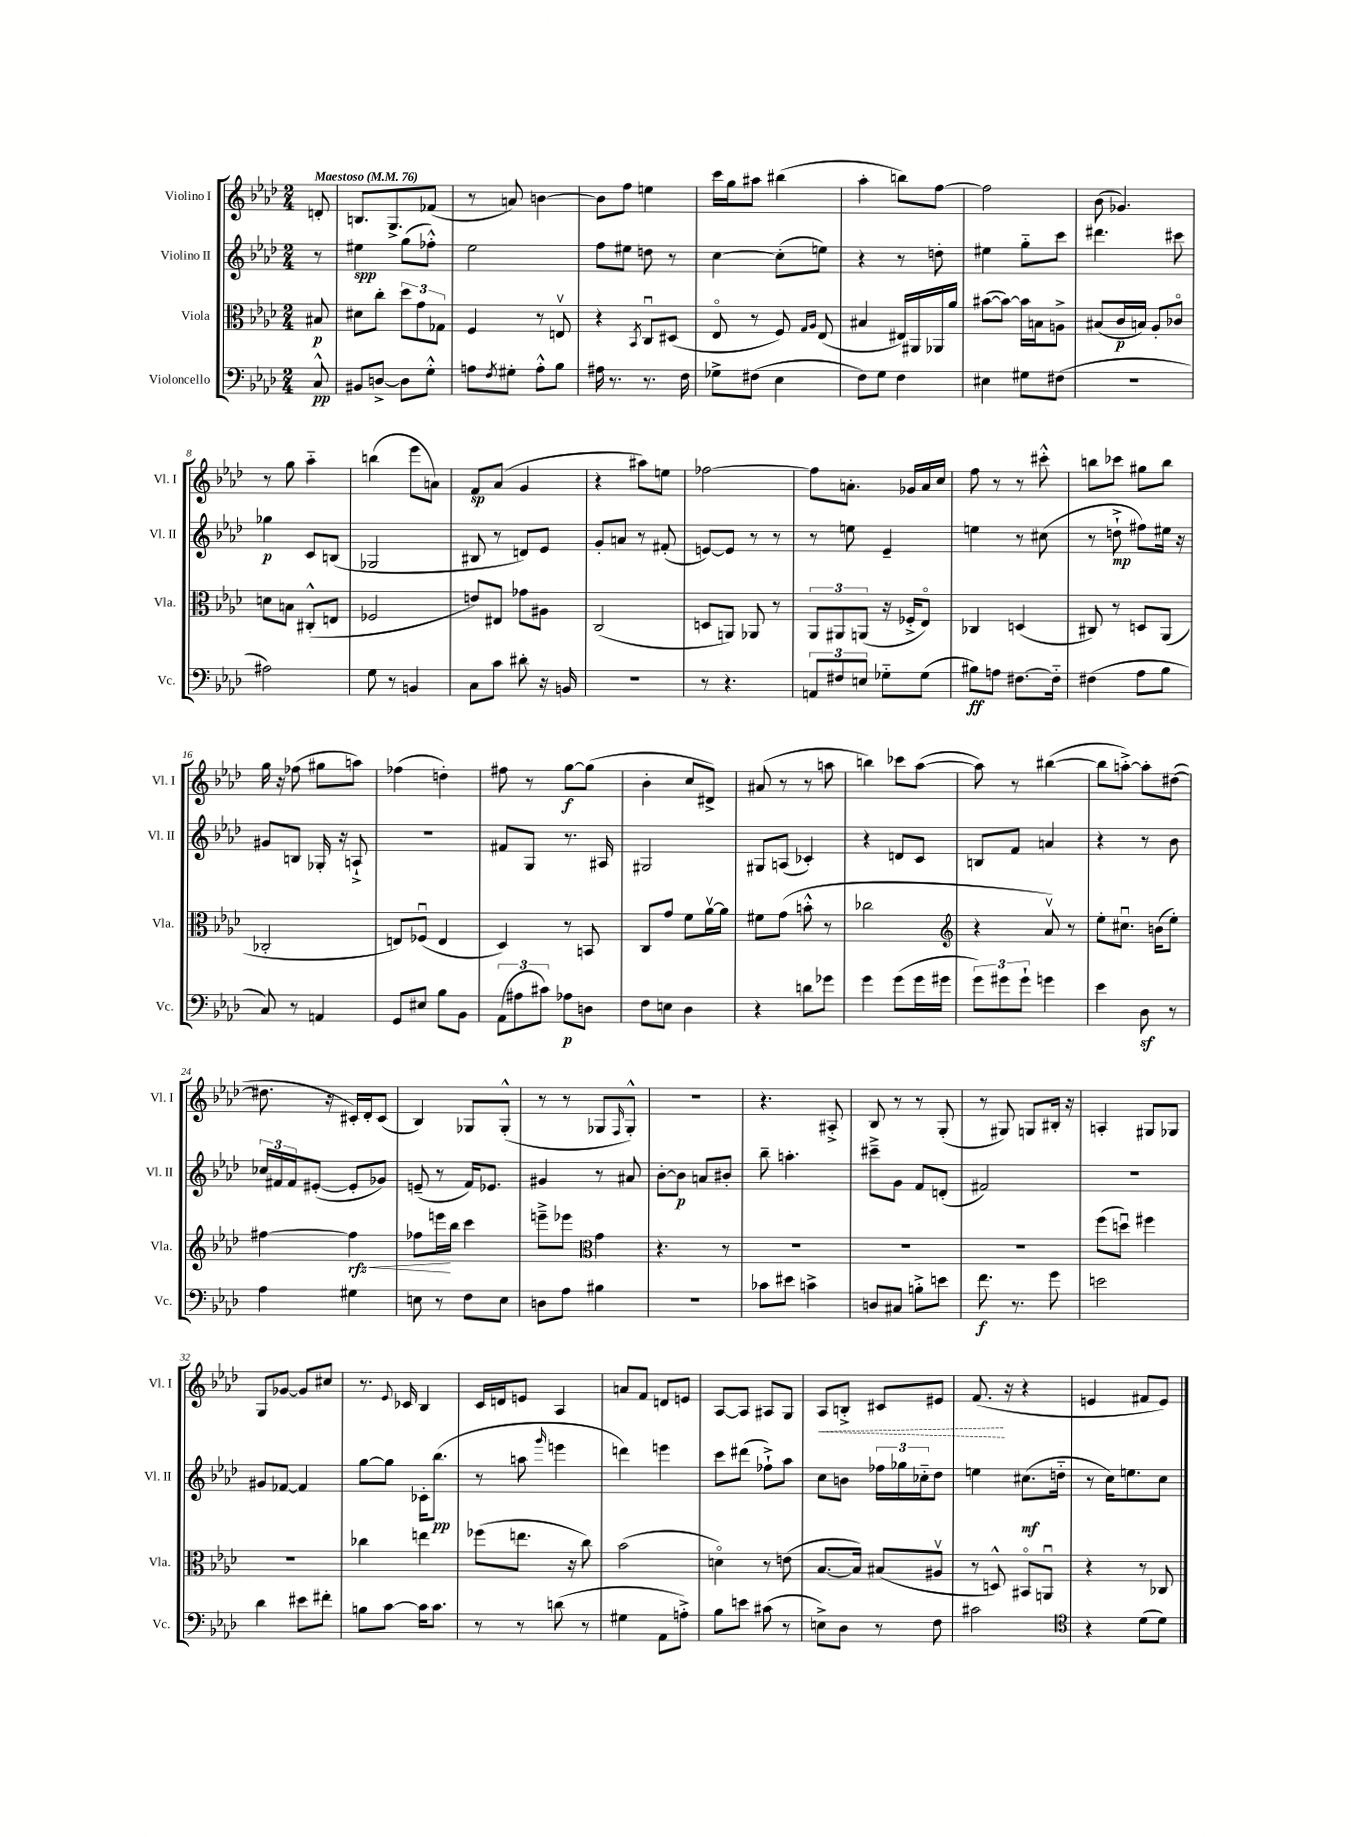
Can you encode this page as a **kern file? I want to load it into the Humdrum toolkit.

**kern	**dynam	**kern	**dynam	**kern	**dynam	**kern	**dynam
*part4	*part4	*part3	*part3	*part2	*part2	*part1	*part1
*staff4	*staff4	*staff3	*staff3	*staff2	*staff2	*staff1	*staff1
*I"Violoncello	*	*I"Viola	*	*I"Violino II	*	*I"Violino I	*
*I'Vc.	*	*I'Vla.	*	*I'Vl. II	*	*I'Vl. I	*
*clefF4	*	*clefC3	*	*clefG2	*	*clefG2	*
*k[b-e-a-d-]	*	*k[b-e-a-d-]	*	*k[b-e-a-d-]	*	*k[b-e-a-d-]	*
*M2/4	*	*M2/4	*	*M2/4	*	*M2/4	*
*MM76	*	*MM76	*	*MM76	*	*MM76	*
=	=	=	=	=	=	=	=
!	!	!	!	!	!	!LO:TX:a:B:t=Maestoso	!
8C^^/	pp	8B#X/	p	8r	.	8dn'/	.
=1	=1	=1	=1	=1	=1	=1	=1
8BB#X/L	.	8d#X\L	.	4ee#X\	spp	8.Bn/L	.
[8Dn^/J	.	8cc'\J	.	.	.	.	.
.	.	.	.	.	.	8.G^/	.
8D\L]	.	12dd-\L	.	(8gg\L	.	.	.
.	.	12g\	.	.	.	.	.
8G'^^\J	.	.	.	8ff-X'^^\J)	.	(8f-X/J	.
.	.	12G-X\J	.	.	.	.	.
=2	=2	=2	=2	=2	=2	=2	=2
8An\L	.	4F/	.	2ee-\	.	8r	.
8qF/	.	.	.	.	.	.	.
8G#X'\J	.	.	.	.	.	8an/)	.
8A'^^\L	.	8r	.	.	.	[4bn\	.
8B-\J	.	8Env/	.	.	.	.	.
=3	=3	=3	=3	=3	=3	=3	=3
16A#X\	.	4r	.	8ff\L	.	8b\L]	.
8.r	.	.	.	.	.	.	.
.	.	.	.	8ee#X\J	.	8ff\J	.
.	.	8qBB-/	.	.	.	.	.
8.r	.	8Cu/L	.	8ddn\	.	4een\	.
.	.	(8D#X/J	.	8r	.	.	.
16F\	.	.	.	.	.	.	.
=4	=4	=4	=4	=4	=4	=4	=4
8G-X^\L	.	8E-/	.	[4cc\	.	16ccc\LL	.
.	.	.	.	.	.	16gg\J	.
(8F#X\J	.	8r	.	.	.	8aa#X\J	.
4E-\	.	8F/)	.	(8cc'\L]	.	(4bb#X\	.
.	.	16qqG/LL	.	.	.	.	.
.	.	16qqA-/JJ	.	.	.	.	.
.	.	(8E-/	.	8een\J)	.	.	.
=5	=5	=5	=5	=5	=5	=5	=5
8F\L)	.	4B#X/	.	4r	.	4aa-'\	.
8G\J	.	.	.	.	.	.	.
4F\	.	16E#X/LL)	.	8r	.	8bbn\L)	.
.	.	16AA#X/	.	.	.	.	.
.	.	16AA-X/	.	8ddn'\	.	[8ff\J	.
.	.	16a-/JJ	.	.	.	.	.
=6	=6	=6	=6	=6	=6	=6	=6
4E#X\	.	([8b#X\L	.	4ee#X\	.	2ff\]	.
.	.	8b#\J_)	.	.	.	.	.
8G#X\L	.	16b#\LL]	.	8gg\L	.	.	.
.	.	16Bn\J	.	.	.	.	.
(8F#X\J	.	8An^\J	.	8ccc\J	.	.	.
=7	=7	=7	=7	=7	=7	=7	=7
2r	.	(8B#X/L	.	4.ddd#X\	.	(8b-\	.
.	.	16c/L	p	.	.	4.g-X/)	.
.	.	16Bn/JJ)	.	.	.	.	.
.	.	8A-'/L	.	.	.	.	.
.	.	8c-X/J	.	8ccc#X\	.	.	.
!!LO:LB:g=z
=8	=8	=8	=8	=8	=8	=8	=8
2A#X\)	.	8dn\L	.	4gg-X\	p	8r	.
.	.	8Bn\J	.	.	.	8gg\	.
.	.	(8C#X'^^/L	.	8c/L	.	4aa-\	.
.	.	8En/J	.	(8Bn/J	.	.	.
=9	=9	=9	=9	=9	=9	=9	=9
8G\	.	2F-X/	.	2G-X/	.	(4bbn\	.
8r	.	.	.	.	.	.	.
4BBn/	.	.	.	.	.	8eee-\L	.
.	.	.	.	.	.	8an\J)	.
=10	=10	=10	=10	=10	=10	=10	=10
8C\L	.	8en/L)	.	8B#X/	.	8f/L	sp
8c\J	.	8E#X/J	.	8r	.	(8a-/J	.
8d#X'\	.	8g-X\L	.	8dn/L)	.	4g/	.
16r	.	8A#X\J	.	8e-/J	.	.	.
16BBn/	.	.	.	.	.	.	.
=11	=11	=11	=11	=11	=11	=11	=11
2r	.	(2C/	.	8g'/L	.	4r	.
.	.	.	.	8an/J	.	.	.
.	.	.	.	8r	.	8aa#X\L)	.
.	.	.	.	(8f#X'/	.	8een\J	.
=12	=12	=12	=12	=12	=12	=12	=12
8r	.	8Dn/L	.	[8en/L)	.	[2ff-X\	.
4.r	.	8AAn/J)	.	8e/J]	.	.	.
.	.	8AA-X/	.	8r	.	.	.
.	.	8r	.	8r	.	.	.
=13	=13	=13	=13	=13	=13	=13	=13
12AAn/L	.	12AA-/L	.	8r	.	8ff-\L]	.
12F#X/	.	12AA#X/	.	.	.	.	.
.	.	.	.	8een\	.	8.an'\J	.
12En/J	.	(12AAn/J	.	.	.	.	.
8G-X\L	.	16r	.	4e-~/	.	.	.
.	.	16F-X'^/KL	.	.	.	16g-X/LL	.
(8G-\J	.	8E-/J)	.	.	.	16a/	.
.	.	.	.	.	.	16cc/JJ	.
=14	=14	=14	=14	=14	=14	=14	=14
8B#X\L)	ff	4C-X/	.	4een\	.	8ff\	.
8An\J	.	.	.	.	.	8r	.
[8.F#X\L	.	(4Dn/	.	8r	.	8r	.
.	.	.	.	(8cc#X\	.	8ccc#X'^^\	.
16F#\Jk]	.	.	.	.	.	.	.
=15	=15	=15	=15	=15	=15	=15	=15
(4F#X\	.	8C#X/)	.	8r	.	8bbn\L	.
.	.	8r	.	8ddn`^\	mp	8ccc-X\J	.
8A-\L	.	8Dn/L	.	8ff#X\L)	.	8gg#X\L	.
8B-\J	.	(8AA-/J	.	16ee#X\Jk	.	8bb\J	.
.	.	.	.	16r	.	.	.
!!LO:LB:g=z
=16	=16	=16	=16	=16	=16	=16	=16
8C/)	.	2C-X'/	.	8g#X/L	.	16gg\	.
.	.	.	.	.	.	16r	.
8r	.	.	.	8Bn/J	.	(8ff-X\	.
4AAn/	.	.	.	16G-X'/	.	8gg#X\L	.
.	.	.	.	16r	.	.	.
.	.	.	.	8An`^/	.	8aan\J)	.
=17	=17	=17	=17	=17	=17	=17	=17
8GG/L	.	8En/L)	.	2r	.	(4ff-X\	.
8E#X/J	.	(8F-Xu/J	.	.	.	.	.
8B-\L	.	4E/	.	.	.	4ddn'\)	.
8BB-\J	.	.	.	.	.	.	.
=18	=18	=18	=18	=18	=18	=18	=18
(12AA-\L	.	4D-/)	.	8f#X/L	.	8ff#X\	.
12A#X\	.	.	.	.	.	.	.
.	.	.	.	8G/J	.	8r	.
12c#X\J)	.	.	.	.	.	.	.
8A-X\L	p	8r	.	8.r	.	[8gg\L	f
8Dn\J	.	8BBn/	.	.	.	(8gg\J]	.
.	.	.	.	16A#X/	.	.	.
=19	=19	=19	=19	=19	=19	=19	=19
8F\L	.	8C/L	.	2G#X/	.	4b-'\	.
8En\J	.	8g/J	.	.	.	.	.
4D-\	.	8f\L	.	.	.	8cc/L	.
.	.	[16a-v\L	.	.	.	8d#X^/J)	.
.	.	16a-\JJ]	.	.	.	.	.
=20	=20	=20	=20	=20	=20	=20	=20
4r	.	8f#X\L	.	8G#X/L	.	(8a#X/	.
.	.	(8g\J	.	(8An/J	.	8r	.
8dn\L	.	8bn'^^\	.	4c-X'/)	.	8r	.
8g-X\J	.	8r	.	.	.	8aan\	.
=21	=21	=21	=21	=21	=21	=21	=21
4g\	.	2cc-X\	.	4r	.	4bbn\)	.
(8g\L	.	.	.	8dn/L	.	8ccc-X\L	.
16g\L	.	.	.	8c/J	.	([8aa-\J	.
16g#X\JJ	.	.	.	.	.	.	.
=22	=22	=22	=22	=22	=22	=22	=22
*	*	*clefG2	*	*	*	*	*
12g\L)	.	4r	.	8Bn/L	.	8aa-\])	.
12g#X\	.	.	.	.	.	.	.
.	.	.	.	8f/J	.	8r	.
12g#`\J	.	.	.	.	.	.	.
4gn\	.	8a-v/)	.	4an/	.	([4bb#X\	.
.	.	8r	.	.	.	.	.
=23	=23	=23	=23	=23	=23	=23	=23
4e-\	.	8ee-'\L	.	4r	.	8bb#\L]	.
.	.	8.cc#Xu\J	.	.	.	[8aan'^\J)	.
8D-z\	.	.	.	8r	.	8aa'\L]	.
.	.	(16bn\KL	.	.	.	.	.
8r	.	8ee-'\J)	.	8b-\	.	([8dd#X\J	.
!!LO:LB:g=z
=24	=24	=24	=24	=24	=24	=24	=24
4A-\	.	[4ff#X\	.	24cc-X/LL	.	8.dd#X\]	.
.	.	.	.	24f#X/	.	.	.
.	.	.	.	24f#/J	.	.	.
.	.	.	.	([8e#X'/J	.	.	.
.	.	.	.	.	.	16r	.
!	!	!	!LO:HP:b	!	!	!	!
4G#X\	.	4ff#\]	< rfz	8e#'/L]	.	16c#X'/LL)	.
.	.	.	.	.	.	16d-'/J	.
.	.	.	.	8g-X/J)	.	(8c#/J	.
=25	=25	=25	=25	=25	=25	=25	=25
8En\	.	8ff-X\L	.	(8en~/	.	4B-/)	.
8r	.	16eeen\L	.	8r	.	.	.
.	.	16bb-\JJ	[	.	.	.	.
8F\L	.	4ccc\	.	16f/KL)	.	8G-X/L	.
.	.	.	.	8.e-X/J	.	.	.
8E\J	.	.	.	.	.	(8G-'^^/J	.
=26	=26	=26	=26	=26	=26	=26	=26
8Dn\L	.	8eeen~^\L	.	4g#X/	.	8r	.
8A-\J	.	8eee-X\J	.	.	.	8r	.
*	*	*clefC3	*	*	*	*	*
4B#X\	.	4g\	.	8r	.	8G-X/L	.
.	.	.	.	.	.	16qqF/	.
.	.	.	.	8a#X/	.	8G-'^^/J)	.
=27	=27	=27	=27	=27	=27	=27	=27
2r	.	4.r	.	[8b-'\L	.	2r	.
.	.	.	.	8b-\J]	p	.	.
.	.	.	.	8an/L	.	.	.
.	.	8r	.	8b#X'/J	.	.	.
=28	=28	=28	=28	=28	=28	=28	=28
8c-X\L	.	2r	.	8bb-~\	.	4.r	.
8e#X\J	.	.	.	4.aan'\	.	.	.
4cn^\	.	.	.	.	.	.	.
.	.	.	.	.	.	8A#X'^/	.
=29	=29	=29	=29	=29	=29	=29	=29
8Dn/L	.	2r	.	8ccc#X~^\L	.	8B-/	.
8C#X/J	.	.	.	8g\J	.	8r	.
8Bn'^\L	.	.	.	8f/L	.	8r	.
8en\J	.	.	.	(8dn'/J	.	(8G'/	.
=30	=30	=30	=30	=30	=30	=30	=30
8.f\	f	2r	.	2f#X/)	.	8r	.
.	.	.	.	.	.	8G#X/)	.
8.r	.	.	.	.	.	.	.
.	.	.	.	.	.	8Gn/L	.
8g\	.	.	.	.	.	16B#X'/Jk	.
.	.	.	.	.	.	16r	.
=31	=31	=31	=31	=31	=31	=31	=31
2en\	.	(8ff\L	.	2r	.	4An'/	.
.	.	8ddnu\J)	.	.	.	.	.
.	.	4ff#X\	.	.	.	8G#X/L	.
.	.	.	.	.	.	8G-X/J	.
!!LO:LB:g=z
=32	=32	=32	=32	=32	=32	=32	=32
4d-\	.	2r	.	8g#X/L	.	8G/L	.
.	.	.	.	[8f-X/J	.	[8g-X/J	.
8e#X\L	.	.	.	4f-/]	.	8g-/L]	.
8f#X'\J	.	.	.	.	.	8cc#X/J	.
=33	=33	=33	=33	=33	=33	=33	=33
8Bn\L	.	4cc-X\	.	[8gg\L	.	8.r	.
[8c\J	.	.	.	8gg\J]	.	.	.
.	.	.	.	.	.	8qqe-/	.
.	.	.	.	.	.	16c-X/	.
16c\KL]	.	4een\	.	16c-X'\KL	.	4B-/	.
8.c\J	.	.	.	(8.bb-\J	pp	.	.
=34	=34	=34	=34	=34	=34	=34	=34
8r	.	(8ff-X\L	.	8r	.	16c/LL	.
.	.	.	.	.	.	16dn/J	.
8r	.	8.een\J	.	8aan\	.	8en/J	.
.	.	.	.	16qqggg/	.	.	.
(8dn\	.	.	.	4eeen\	.	4A-/	.
.	.	16r	.	.	.	.	.
8r	.	8cc\)	.	.	.	.	.
=35	=35	=35	=35	=35	=35	=35	=35
4G#X\	.	(2b-\	.	4dddn\)	.	8an/L	.
.	.	.	.	.	.	8f/J	.
8AA-\L	.	.	.	4eeen\	.	8dn/L	.
8An'^\J)	.	.	.	.	.	8en/J	.
=36	=36	=36	=36	=36	=36	=36	=36
8B-\L	.	4dn\)	.	8ccc\L	.	[8A-/L	.
8en\J	.	.	.	(8ddd#X\J	.	8A-/J]	.
(8c#X\	.	8r	.	8ff-X`^\L)	.	8A#X/L	.
8r	.	(8en\	.	8aa-\J	.	8G/J	.
=37	=37	=37	=37	=37	=37	=37	=37
!	!	!	!	!	!	!	!LO:HP:b
8En^\L)	.	[8.B-/L	.	8cc\L	.	8A-/L	<
8D-\J	.	.	.	8bn\J	.	8Bn'^/J	.
.	.	16B-/Jk])	.	.	.	.	.
8r	.	(8B#X/L	.	24ff-X\LL	.	8c#X/L	.
.	.	.	.	24gg-X\	.	.	.
.	.	.	.	24cc-X\J	.	.	.
8F\	.	8A#Xv/J	.	8dd-\J	.	8e#X/J	.
=38	=38	=38	=38	=38	=38	=38	=38
2c#X\	.	8r	.	4een\	.	(8.f/	.
.	.	8Dn^^/)	.	.	.	.	.
.	.	.	.	.	.	16r	[
.	.	8BB#X/L	.	(8.cc#X\L	mf	4r	.
.	.	8AAnu/J	.	.	.	.	.
.	.	.	.	16ddn\Jk	.	.	.
=39	=39	=39	=39	=39	=39	=39	=39
*clefC4	*	*	*	*	*	*	*
4r	.	4r	.	8r	.	4en/	.
.	.	.	.	16cc\KL)	.	.	.
.	.	.	.	8.een\	.	.	.
(8d-\L	.	8r	.	.	.	8f#X/L	.
8d-\J)	.	8C-X/	.	8cc\J	.	8e/J)	.
==	==	==	==	==	==	==	==
*-	*-	*-	*-	*-	*-	*-	*-
